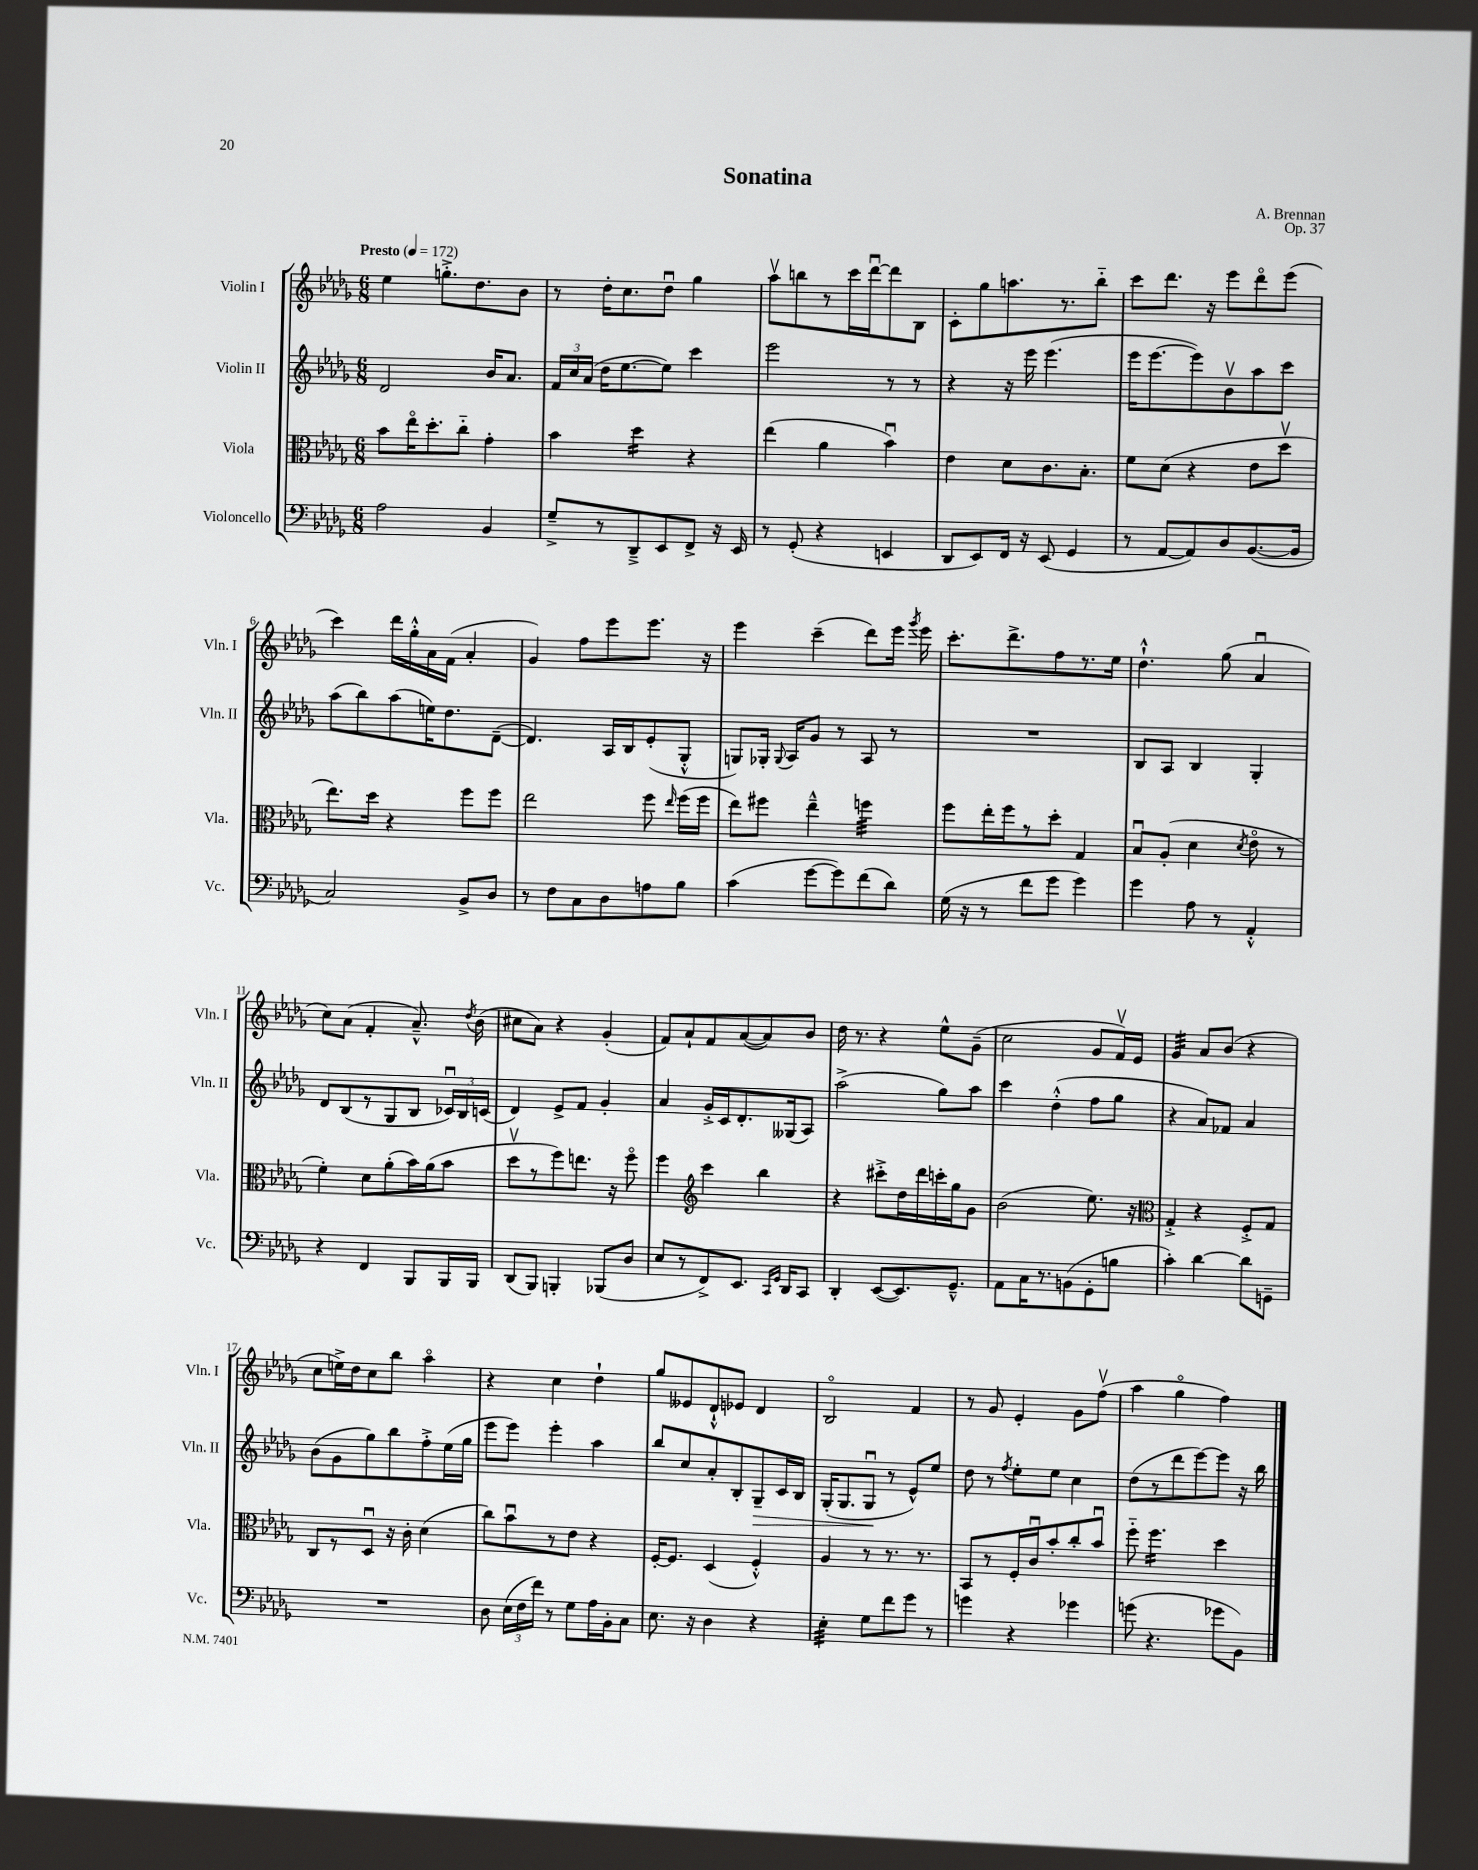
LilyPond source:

\header { title = "Sonatina" composer = "A. Brennan" opus = "Op. 37" }
<<
\new StaffGroup <<
\new Staff = "s0" \with { instrumentName = "Violin I" shortInstrumentName = "Vln. I" } {
    \clef treble \key des \major \numericTimeSignature \time 6/8 \tempo "Presto" 4 = 172
    \autoBeamOff ees''4 g''8.[-.-> des''8. bes'8] |
    r8 des''16[-. c''8. des''8]\downbow ges''4 |
    aes''8[\upbow b''8 r8 c'''16 des'''16~\downbow des'''8 bes8] |
    c'8[-. ges''8 a''8. r8. bes''8]-_ |
    c'''8[ des'''8.] r16 ees'''8[ des'''8\flageolet ees'''8]( |
    c'''4) des'''16[ ges''16-.-^ aes'16 f'16]( aes'4-. |
    ges'4) f''8[ ees'''8 ees'''8.] r16 |
    ees'''4 c'''4--( des'''8[) ees'''16] \acciaccatura { ges'''8 } ees'''16 |
    c'''8.[-. des'''8.-> f''8 r8. ees''16] |
    des''4.-!-^ ges''8( aes'4\downbow |
    c''8[) aes'8]( f'4-. aes'8.---^) \acciaccatura { des''8 } bes'16( |
    cis''8[ aes'8]) r4 ges'4-.( |
    f'8[) aes'8-! f'8 aes'8~( aes'8) bes'8] |
    des''16 r8. r4 ees''8[-^ ges'8]--( |
    c''2 ges'8[ f'16\upbow) ees'16] |
    ges'4:32 aes'8[ bes'8]( r4 |
    c''8[ e''16->) des''16 c''8 bes''8] aes''4\flageolet |
    r4 c''4 des''4-! |
    ges''8[ eeses'8 des'8-!-^ ees'8] des'4 |
    bes2\flageolet f'4 |
    r8 ges'8 ees'4-. ges'8[ f''8]\upbow( |
    aes''4 ges''4\flageolet f''4) \bar "|." |
}
\new Staff = "s1" \with { instrumentName = "Violin II" shortInstrumentName = "Vln. II" } {
    \clef treble \key des \major \numericTimeSignature \time 6/8
    \autoBeamOff des'2 bes'16[ aes'8.] |
    \tuplet 3/2 { f'16[ c''16 aes'16]( } des''16[ ees''8.~ ees''8]) c'''4 |
    ees'''2 r8 r8 |
    r4 r16 ees'''16 ees'''4.( |
    ees'''16[ ees'''8.~ ees'''8) bes'8\upbow aes''8 c'''8] |
    aes''8[( bes''8) aes''8( e''16) des''8. des'8]~--( |
    des'4.) aes16[ bes16 ees'8-.( ges8]-.-^ |
    g8[) ges16]-. \appoggiatura { ges8 } aes16[ ges'8] r8 aes8 r8 |
    R2. |
    bes8[ aes8] bes4 ges4-. |
    des'8[ bes8( r8 ges8 bes8] \tuplet 3/2 { ces'16[\downbow) bes16 c'16]( } |
    des'4) ees'8[-> f'8] ges'4-. |
    aes'4 ges'16[-.-> c'16 des'8.-. geses16( aes8]) |
    aes''2->( ges''8[) aes''8] |
    c'''4 des''4-.-^( f''8[ ges''8] |
    r4 aes'8[) fes'8] aes'4 |
    bes'8[( ges'8 ges''8) bes''8 f''8-.-> ees''16( ges''16] |
    ees'''8[ ees'''8]) ees'''4-. aes''4 |
    bes''8[ c''8 aes'8-. bes8-. ges8--\> c'16 bes16] |
    ges16[-.( ges8. ges8]\downbow\! r8 ees'8[-^) ees''8] |
    des''8 r8 \acciaccatura { f''8 } ees''8[-. ees''8] c''4 |
    des''8[( r8 des'''8 ees'''8~) ees'''8] r16 bes''16 \bar "|." |
}
\new Staff = "s2" \with { instrumentName = "Viola" shortInstrumentName = "Vla." } {
    \clef alto \key des \major \numericTimeSignature \time 6/8
    \autoBeamOff bes'8[ ees''16\flageolet des''8.-. c''8]-_ ges'4-. |
    bes'4 des''4:16 r4 |
    ees''4( aes'4 bes'4\downbow) |
    ees'4 des'8[ c'8. bes8.]-. |
    f'8[ des'8]( r4 ees'8[ des''8]\upbow |
    ees''8.[) des''16] r4 f''8[ f''8] |
    ees''2 f''8 \grace { ees''16 } f''16[( f''16] |
    ees''8[) fis''8] ees''4---^ f''4:32 |
    f''8[ ees''16-. f''16 r8 des''8]-. ges4 |
    bes8[\downbow aes8]-.( des'4 \acciaccatura { des'8 } ees'8\flageolet r8 |
    f'4-.) des'8[ aes'8-.( bes'16) aes'16( bes'8] |
    des''8[\upbow r8 f''8) e''8.] r16 f''8\flageolet |
    f''4 \clef treble c'''4 bes''4 |
    r4 cis'''8[-.-> des''16 des'''16 c'''16-. ges''16 ges'8] |
    bes'2( ees''8.) r16 |
    \clef alto ges4-.-> r4 f8[-.-> ges8] |
    c8[ r8 des8]\downbow r16 c'16-. des'4( |
    c''8[) bes'8\downbow r8 ees'8] r4 |
    f16[~-. f8.] des4( f4-.-^) |
    aes4 r8 r8. r8. |
    bes,8[ r8 f16-. c'16\downbow bes'8-. c''8-. bes'8]\downbow |
    f''8-_ f''4.:16 des''4 \bar "|." |
}
\new Staff = "s3" \with { instrumentName = "Violoncello" shortInstrumentName = "Vc." } {
    \clef bass \key des \major \numericTimeSignature \time 6/8
    \autoBeamOff aes2 bes,4 |
    ges8[---> r8 des,8---> ees,8 f,8]-> r16 ees,16 |
    r8 ges,8-.( r4 e,4 |
    des,8[ ees,8) f,16] r16 ees,8( ges,4 |
    r8 aes,8[~ aes,8) des8 bes,8.~( bes,16] |
    c2) bes,8[-> des8] |
    r8 f8[ c8 des8 a8 bes8] |
    c'4( ges'8[~ ges'8) f'8( des'8]) |
    ges16( r16 r8 f'8[ ges'8] ges'4) |
    ges'4 aes8 r8 aes,4-.-^ |
    r4 f,4 bes,,8[ bes,,16 bes,,16] |
    des,8[( bes,,8]) b,,4-. bes,,8[( des8] |
    ees8[ r8 f,8->) ees,8.] \grace { c,16[ ges,16] } des,16[ c,8] |
    des,4-. ees,8[~( ees,8.) ges,8.]---^ |
    aes,8[ c16 r8. b,8( ges,8-. b8] |
    c'4-.) des'4~ des'8[ g,8]-- |
    R2. |
    des8 \tuplet 3/2 { ees16[( f16 f'16]) } r8 ges8[ aes16 bes,16-. c8] |
    ees8. r16 des4 r4 |
    ees4:32-. ges8[ f'8 ges'8] r8 |
    g'4 r4 ges'4 |
    g'8( r4. ges'8[ bes,8]) \bar "|." |
}
>>
>>
